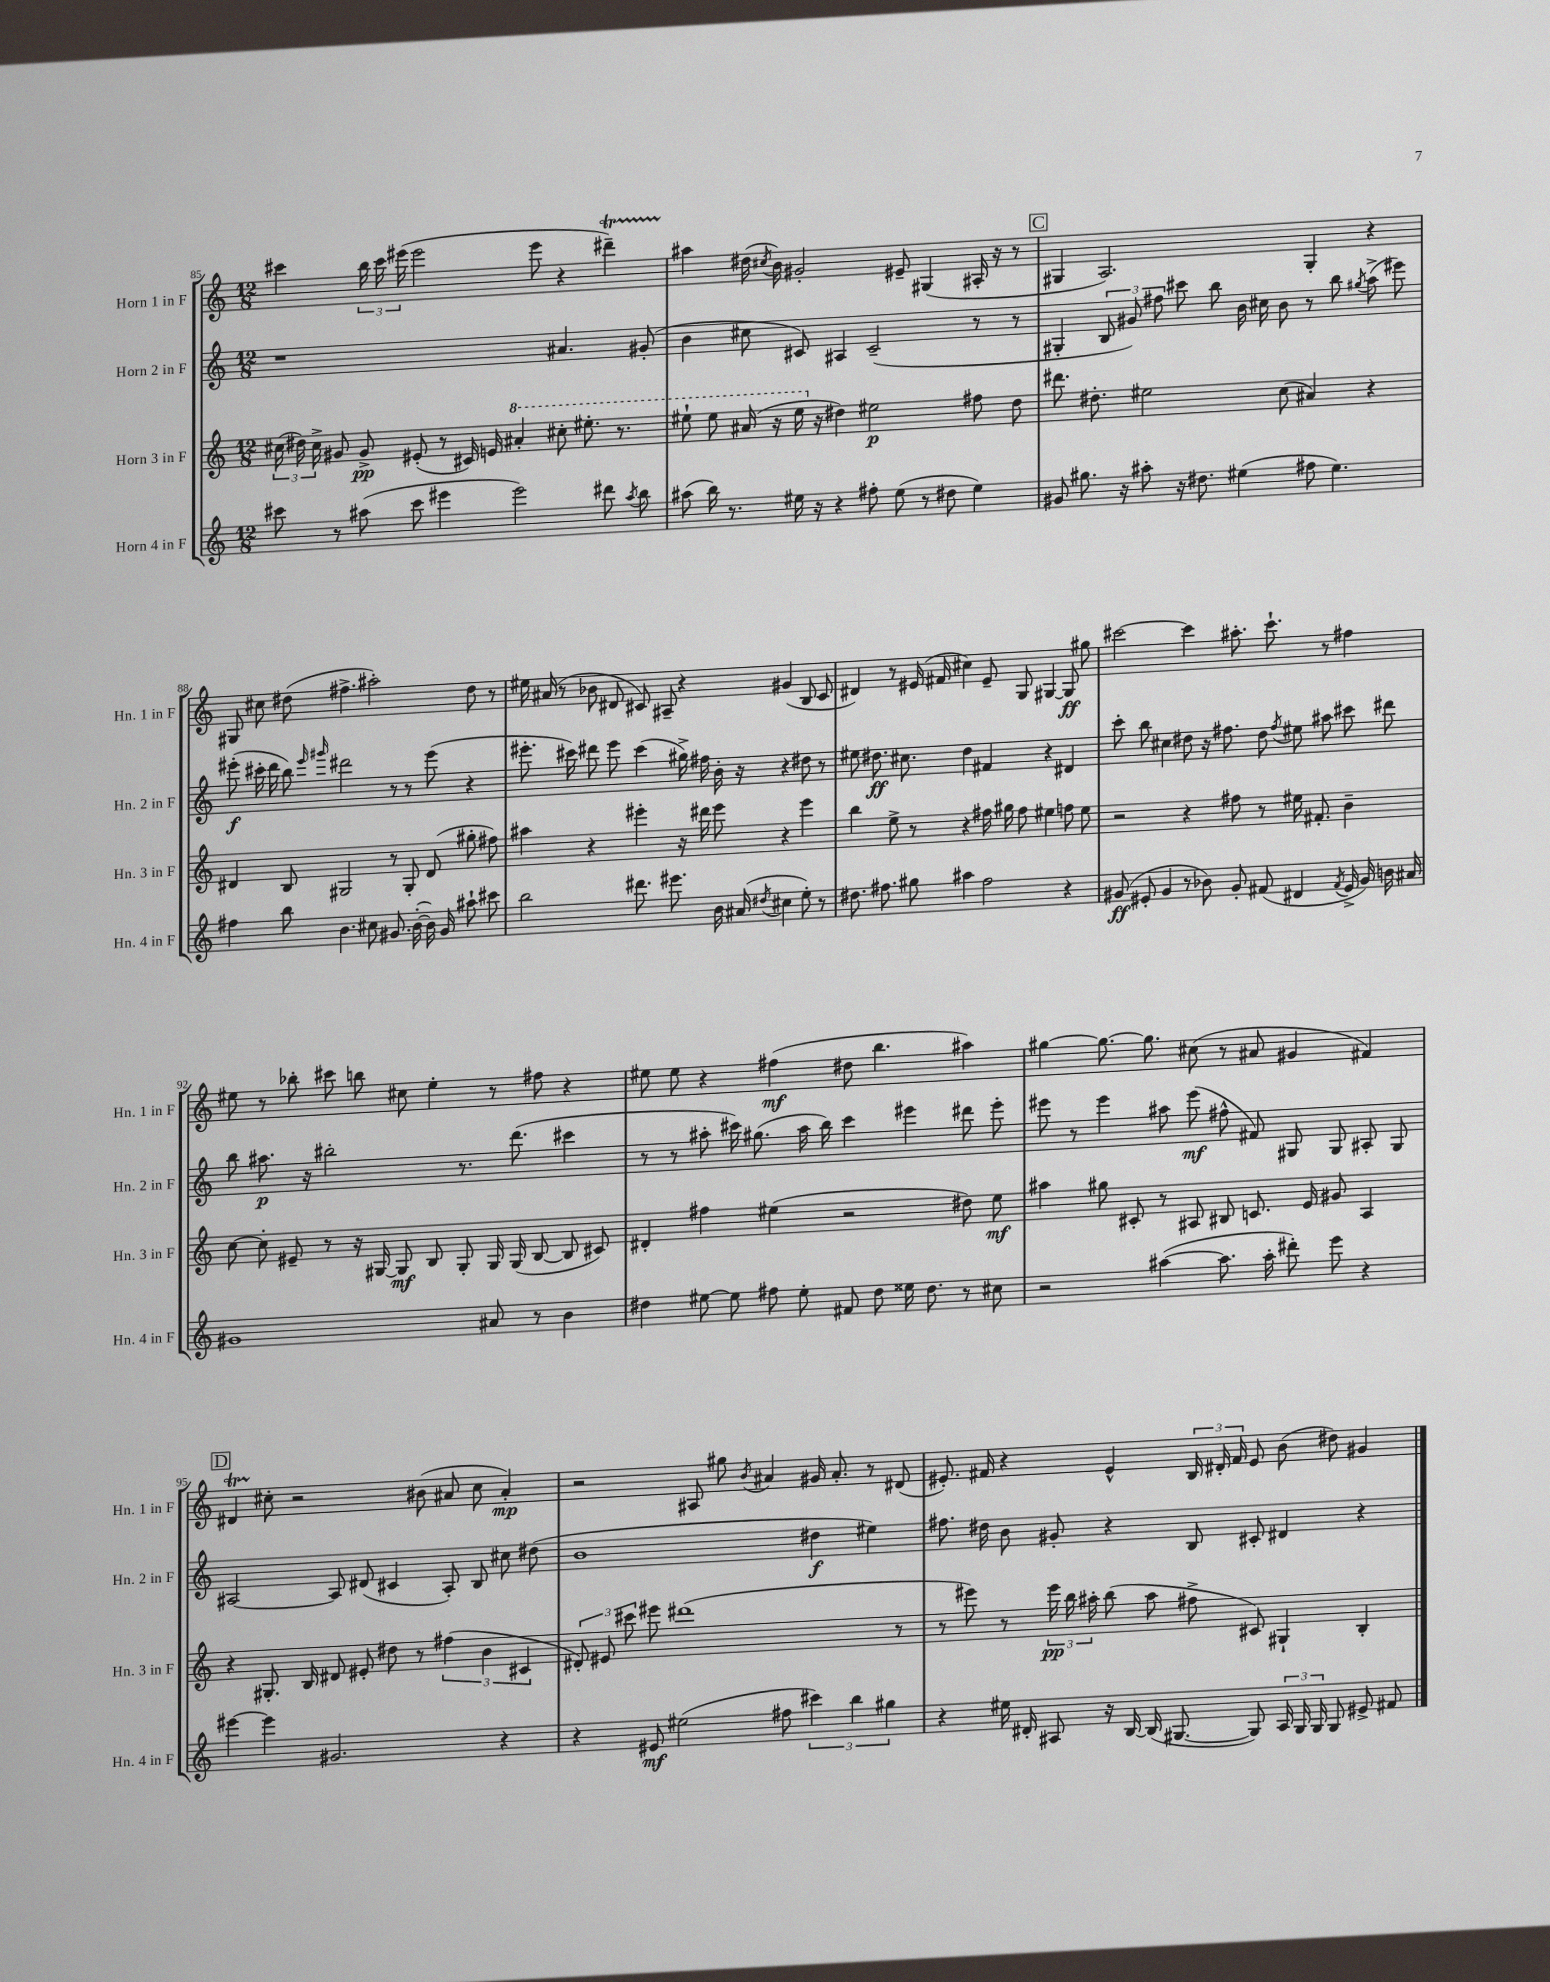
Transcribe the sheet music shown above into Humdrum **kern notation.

**kern	**dynam	**kern	**dynam	**kern	**dynam	**kern	**dynam
*part4	*part4	*part3	*part3	*part2	*part2	*part1	*part1
*staff4	*staff4	*staff3	*staff3	*staff2	*staff2	*staff1	*staff1
*I"Horn 4 in F	*	*I"Horn 3 in F	*	*I"Horn 2 in F	*	*I"Horn 1 in F	*
*I'Hn. 4 in F	*	*I'Hn. 3 in F	*	*I'Hn. 2 in F	*	*I'Hn. 1 in F	*
*clefG2	*	*clefG2	*	*clefG2	*	*clefG2	*
*k[]	*	*k[]	*	*k[]	*	*k[]	*
*M12/8	*	*M12/8	*	*M12/8	*	*M12/8	*
=85	=85	=85	=85	=85	=85	=85	=85
8ccc#X\	.	(24cc#X\	.	1r	.	4ccc#X\	.
.	.	24dd#X\)	.	.	.	.	.
.	.	24cc#^\	.	.	.	.	.
8r	.	8g#X/	.	.	.	.	.
(8aa#X\	.	8g#^/	pp	.	.	24bb\	.
.	.	.	.	.	.	24ccc#\	.
.	.	.	.	.	.	(24eee#X\	.
8ccc#\	.	(8e#X'/	.	.	.	2eee#\	.
4eee#X\	.	8r	.	.	.	.	.
.	.	16c#X/)	.	.	.	.	.
.	.	16en/	.	.	.	.	.
*	*	*8va	*	*	*	*	*
2eee#\)	.	4aa#X'/	.	.	.	.	.
.	.	.	.	.	.	8eee#\	.
.	.	8ccc#X'\	.	4.a#X/	.	4r	.
.	.	8.eee#X'\	.	.	.	.	.
8ddd#X\	.	.	.	.	.	4ddd#Xt~\)	.
.	.	8.r	.	.	.	.	.
8qaa#/	.	.	.	.	.	.	.
8bb\	.	.	.	(8g#X'/	.	.	.
=86	=86	=86	=86	=86	=86	=86	=86
(8aa#X\	.	8eee#X`\	.	4b\	.	4aa#X\	.
16bb\)	.	8eee#\	.	.	.	.	.
8.r	.	.	.	.	.	.	.
.	.	(16aa#X/	.	8cc#X\	.	(16dd#X\	.
.	.	.	.	.	.	8qcc#X/	.
.	.	16r	.	.	.	16b\)	.
16ee#X\	.	16eee#\	.	8c#X/)	.	2g#X'/	.
*	*	*X8va	*	*	*	*	*
16r	.	16r	.	.	.	.	.
4r	.	4dd#X\)	.	4A#X/	.	.	.
8ff#X'\	.	2ee#X\	p	(2c#~/	.	.	.
(8ee#\	.	.	.	.	.	8e#X~/	.
8r	.	.	.	.	.	(4G#X/	.
8dd#X\	.	.	.	.	.	.	.
4ee#\)	.	8ff#X\	.	8r	.	16A#X'/	.
.	.	.	.	.	.	16r	.
.	.	8dd#\	.	8r	.	8r	.
!!LO:REH:place=s1:t=C
=87	=87	=87	=87	=87	=87	=87	=87
8g#X/	.	8.ddd#X\	.	4G#X'/	.	4G#X/	.
8.gg#X\	.	.	.	.	.	.	.
.	.	8.dd#X'\	.	.	.	.	.
.	.	.	.	12B/	.	2.A/)	.
16r	.	.	.	.	.	.	.
.	.	.	.	12g#X/)	.	.	.
8aa#X'\	.	2ee#X\	.	.	.	.	.
.	.	.	.	12ff#X\	.	.	.
16r	.	.	.	8ccc#X\	.	.	.
8.dd#X\	.	.	.	.	.	.	.
.	.	.	.	8bb\	.	.	.
(4ee#X\	.	.	.	16b\	.	.	.
.	.	.	.	16cc#X\	.	.	.
.	.	(8cc\	.	8b\	.	.	.
8ff#X\	.	4a#X/)	.	8r	.	4G#'/	.
4.ee#\)	.	.	.	8bb\	.	.	.
.	.	.	.	8qgg#X/	.	.	.
.	.	4r	.	(8aa^\	.	4r	.
.	.	.	.	8eee#X\)	.	.	.
!!LO:LB:g=z
=88	=88	=88	=88	=88	=88	=88	=88
4ff#X\	.	4d#X/	.	(8eee#X'\	f	8G#X/	.
.	.	.	.	16ccc#X'\	.	8cc#X\	.
.	.	.	.	16ddd\	.	.	.
8bb\	.	8B/	.	8bb\)	.	(8dd#X\	.
.	.	.	.	16qqeee#/	.	.	.
.	.	.	.	16qqggg#X/	.	.	.
4.b\	.	2G#X/	.	2ddd#X\	.	4.ff#X^\	.
8cc#X\	.	.	.	.	.	2aa#X'\)	.
8.g#X/	.	8r	.	8r	.	.	.
.	.	8G#'/	.	8r	.	.	.
([16b'\	.	.	.	.	.	.	.
16b\])	.	(8d#/	.	(8eee#\	.	.	.
16g#/	.	.	.	.	.	.	.
8aa#X`\	.	8gg#X'\	.	4r	.	8dd#\	.
8ccc#X\	.	8ff#X\)	.	.	.	8r	.
=89	=89	=89	=89	=89	=89	=89	=89
2bb\	.	4aa#X\	.	8.eee#X'\	.	16ee#X\	.
.	.	.	.	.	.	(16a#X/	.
.	.	.	.	.	.	8r	.
.	.	.	.	16ccc#X\)	.	.	.
.	.	4r	.	8ddd#X\	.	8b-X\	.
.	.	.	.	8eee#\	.	8d#X/	.
8.ddd#X\	.	4eee#X'\	.	(4ccc#\	.	8c#X/)	.
.	.	.	.	.	.	8A#X~/	.
8.eee#X\	.	.	.	.	.	.	.
.	.	16r	.	16gg#X^\)	.	4r	.
.	.	16ddd#X\	.	16ff#X\	.	.	.
16b\	.	8eee#\	.	16b'\	.	.	.
(16a#X/	.	.	.	16r	.	.	.
8qdd#X/	.	.	.	.	.	.	.
4cc#X\	.	4r	.	4r	.	(4g#X/	.
8ee'\)	.	4eee#\	.	8dd#X\	.	8B/	.
8r	.	.	.	8r	.	8c#/	.
=90	=90	=90	=90	=90	=90	=90	=90
8.dd#X\	.	4bb\	.	8ee#X\	.	4d#X/)	.
.	.	.	.	8.dd#X\	ff	.	.
8.ff#X\	.	.	.	.	.	.	.
.	.	8ee^\	.	.	.	8r	.
.	.	.	.	8.cc#X\	.	.	.
8gg#X\	.	8r	.	.	.	(16e#X/	.
.	.	.	.	.	.	16f#X/	.
4aa#X\	.	4r	.	4dd#\	.	4cc#X\)	.
2ff#\	.	16ff#X\	.	4f#X/	.	8e#~/	.
.	.	16gg#X\	.	.	.	.	.
.	.	8ff#\	.	.	.	8G/	.
.	.	4ee#X\	.	4r	.	[4G#X/	.
4r	.	8ffn\	.	4d#X/	.	8G#/]	ff
.	.	8ee#\	.	.	.	8gg#X\	.
=91	=91	=91	=91	=91	=91	=91	=91
(8g#X/	ff	2r	.	8ccc'\	.	[2ccc#X\	.
8e#X'/	.	.	.	8bb\	.	.	.
4g#/	.	.	.	4cc#X\	.	.	.
8r	.	4r	.	8dd#X\	.	4ccc#\]	.
8b-X\)	.	.	.	16r	.	.	.
.	.	.	.	8.ff#X\	.	.	.
8g#'/	.	8ff#X\	.	.	.	8.aa#X'\	.
(8f#X/	.	8r	.	8dd#\	.	.	.
.	.	.	.	.	.	8.ccc#`\	.
.	.	.	.	8qff#/	.	.	.
4d#X/	.	16ee#X\	.	8ee#X\	.	.	.
.	.	8.f#X'/	.	.	.	.	.
.	.	.	.	8aa#X\	.	8r	.
8qf#/	.	.	.	.	.	.	.
16e#^/	.	4b~\	.	8ccc#X\	.	4ff#X\	.
16g#/)	.	.	.	.	.	.	.
16bn\	.	.	.	8ddd#X\	.	.	.
16a#X/	.	.	.	.	.	.	.
!!LO:LB:g=z
=92	=92	=92	=92	=92	=92	=92	=92
1g#X	.	[8cc\	.	8bb\	.	8ee#X\	.
.	.	8cc'\]	.	8.aa#X\	p	8r	.
.	.	8e#X~/	.	.	.	8bb-X'\	.
.	.	.	.	16r	.	.	.
.	.	8r	.	2bb#X'\	.	8ccc#X\	.
.	.	16r	.	.	.	8bbn\	.
.	.	[16G#X/	.	.	.	.	.
.	.	8G#/]	mf	.	.	8cc#X\	.
.	.	8B/	.	.	.	4ee#'\	.
.	.	8G#'/	.	8.r	.	.	.
8a#X/	.	16G#/	.	.	.	8r	.
.	.	(16G#/	.	(8.ddd\	.	.	.
8r	.	[8B/	.	.	.	8ff#X\	.
4b\	.	8B/]	.	4ccc#X\	.	4r	.
.	.	8c#X/)	.	.	.	.	.
=93	=93	=93	=93	=93	=93	=93	=93
4dd#X\	.	4d#X'/	.	8r	.	8ee#X\	.
.	.	.	.	8r	.	8ee#\	.
[8ee#X\	.	4ff#X\	.	8aa#X'\	.	4r	.
8ee#\]	.	.	.	16ccc#X\)	.	.	.
.	.	.	.	(8.gg#X\	.	.	.
8ff#X\	.	(4ee#X\	.	.	.	(4ff#X\	mf
8ee#'\	.	.	.	16aa#\	.	.	.
.	.	.	.	16bb\)	.	.	.
8f#X/	.	2r	.	4ccc#\	.	8dd#X\	.
8dd#\	.	.	.	.	.	4.bb\	.
16ee##X\	.	.	.	4eee#X\	.	.	.
8.dd#\	.	.	.	.	.	.	.
8r	.	8dd#X\)	.	8ddd#X\	.	4aa#X\)	.
8cc#X\	.	8ee#\	mf	8eee#'\	.	.	.
=94	=94	=94	=94	=94	=94	=94	=94
2r	.	4aa#X\	.	8eee#X\	.	[4gg#X\	.
.	.	.	.	8r	.	.	.
.	.	8gg#X\	.	4eee#\	.	8.gg#\_	.
.	.	8c#X'/	.	.	.	.	.
.	.	.	.	.	.	8.gg#\]	.
([4aa#X\	.	8r	.	8aa#X\	.	.	.
.	.	8A#X/	.	(8eee#\	mf	(8cc#X\	.
8.aa#\]	.	8B#X/	.	8ff#X^^\	.	8r	.
.	.	8.cn/	.	8f#X/)	.	8a#X/	.
16aa#'\	.	.	.	.	.	.	.
8ddd#X'\)	.	.	.	8G#X/	.	4g#X/	.
.	.	16e/	.	.	.	.	.
8eee\	.	8g#X/	.	8G#/	.	.	.
4r	.	4A#/	.	8A#X'/	.	4f#X/)	.
.	.	.	.	8G#/	.	.	.
!!LO:LB:g=z
!!LO:REH:place=s1:t=D
=95	=95	=95	=95	=95	=95	=95	=95
[4eee#X\	.	4r	.	[2A#X/	.	4d#Xt/	.
4eee#\]	.	8.G#X'/	.	.	.	8cc#X'\	.
.	.	.	.	.	.	2r	.
.	.	16B/	.	.	.	.	.
2.g#X/	.	8d#X/	.	8A#/]	.	.	.
.	.	8e#X'/	.	(8d#X/	.	.	.
.	.	8dd#X\	.	4c#X/	.	.	.
.	.	8r	.	.	.	(8b#X\	.
.	.	(6ff#X\	.	8A#'/)	.	8a#X/	.
.	.	.	.	8B/	.	8cc#\	.
.	.	6b\	.	.	.	.	.
4r	.	.	.	8cc#X\	.	4a#'/)	mp
.	.	6c#X/	.	.	.	.	.
.	.	.	.	(8dd#X\	.	.	.
=96	=96	=96	=96	=96	=96	=96	=96
4r	.	12d#X'/)	.	1b	.	2r	.
.	.	12e#X/	.	.	.	.	.
.	.	12ccc#X\	.	.	.	.	.
8e#X/	mf	8eee#X\	.	.	.	.	.
(2ee#X\	.	(1ddd#X	.	.	.	.	.
.	.	.	.	.	.	8A#X/	.
.	.	.	.	.	.	8gg#X\	.
.	.	.	.	.	.	8qb/	.
.	.	.	.	.	.	4a#X/	.
8ff#X\	.	.	.	.	.	.	.
6ccc#X\)	.	.	.	4dd#X\	f	16g#X/	.
.	.	.	.	.	.	8.a#'/	.
6bb\	.	.	.	.	.	.	.
.	.	.	.	4ee#X\)	.	8r	.
6gg#X\	.	.	.	.	.	.	.
.	.	8r	.	.	.	(8d#X/	.
=97	=97	=97	=97	=97	=97	=97	=97
4r	.	8r	.	8.ff#X\	.	8.e#X'/)	.
.	.	8eee#X\)	.	.	.	.	.
.	.	.	.	16dd#X\	.	16f#X/	.
16ee#X\	.	8r	.	8b\	.	4r	.
16d#X'/	.	.	.	.	.	.	.
8A#X/	.	24eee#\	pp	8g#X'/	.	.	.
.	.	24bb\	.	.	.	.	.
.	.	24aa#X'\	.	.	.	.	.
16r	.	(8bb\	.	4r	.	4e#^^/	.
[16B/	.	.	.	.	.	.	.
(16B/]	.	8aa#\	.	.	.	.	.
[8.G#X/	.	.	.	.	.	.	.
.	.	8ff#X^\	.	8B/	.	24B/	.
.	.	.	.	.	.	24d#X'/	.
.	.	.	.	.	.	24f#/	.
8G#/])	.	8c#X/)	.	8c#X'/	.	8e#/	.
24A#/	.	4G#X`/	.	4d#X/	.	(8b\	.
24G#/	.	.	.	.	.	.	.
24G#/	.	.	.	.	.	.	.
8G#/	.	.	.	.	.	8dd#X\)	.
8e#X^/	.	4B'/	.	4r	.	4g#X/	.
8f#X/	.	.	.	.	.	.	.
==	==	==	==	==	==	==	==
*-	*-	*-	*-	*-	*-	*-	*-
